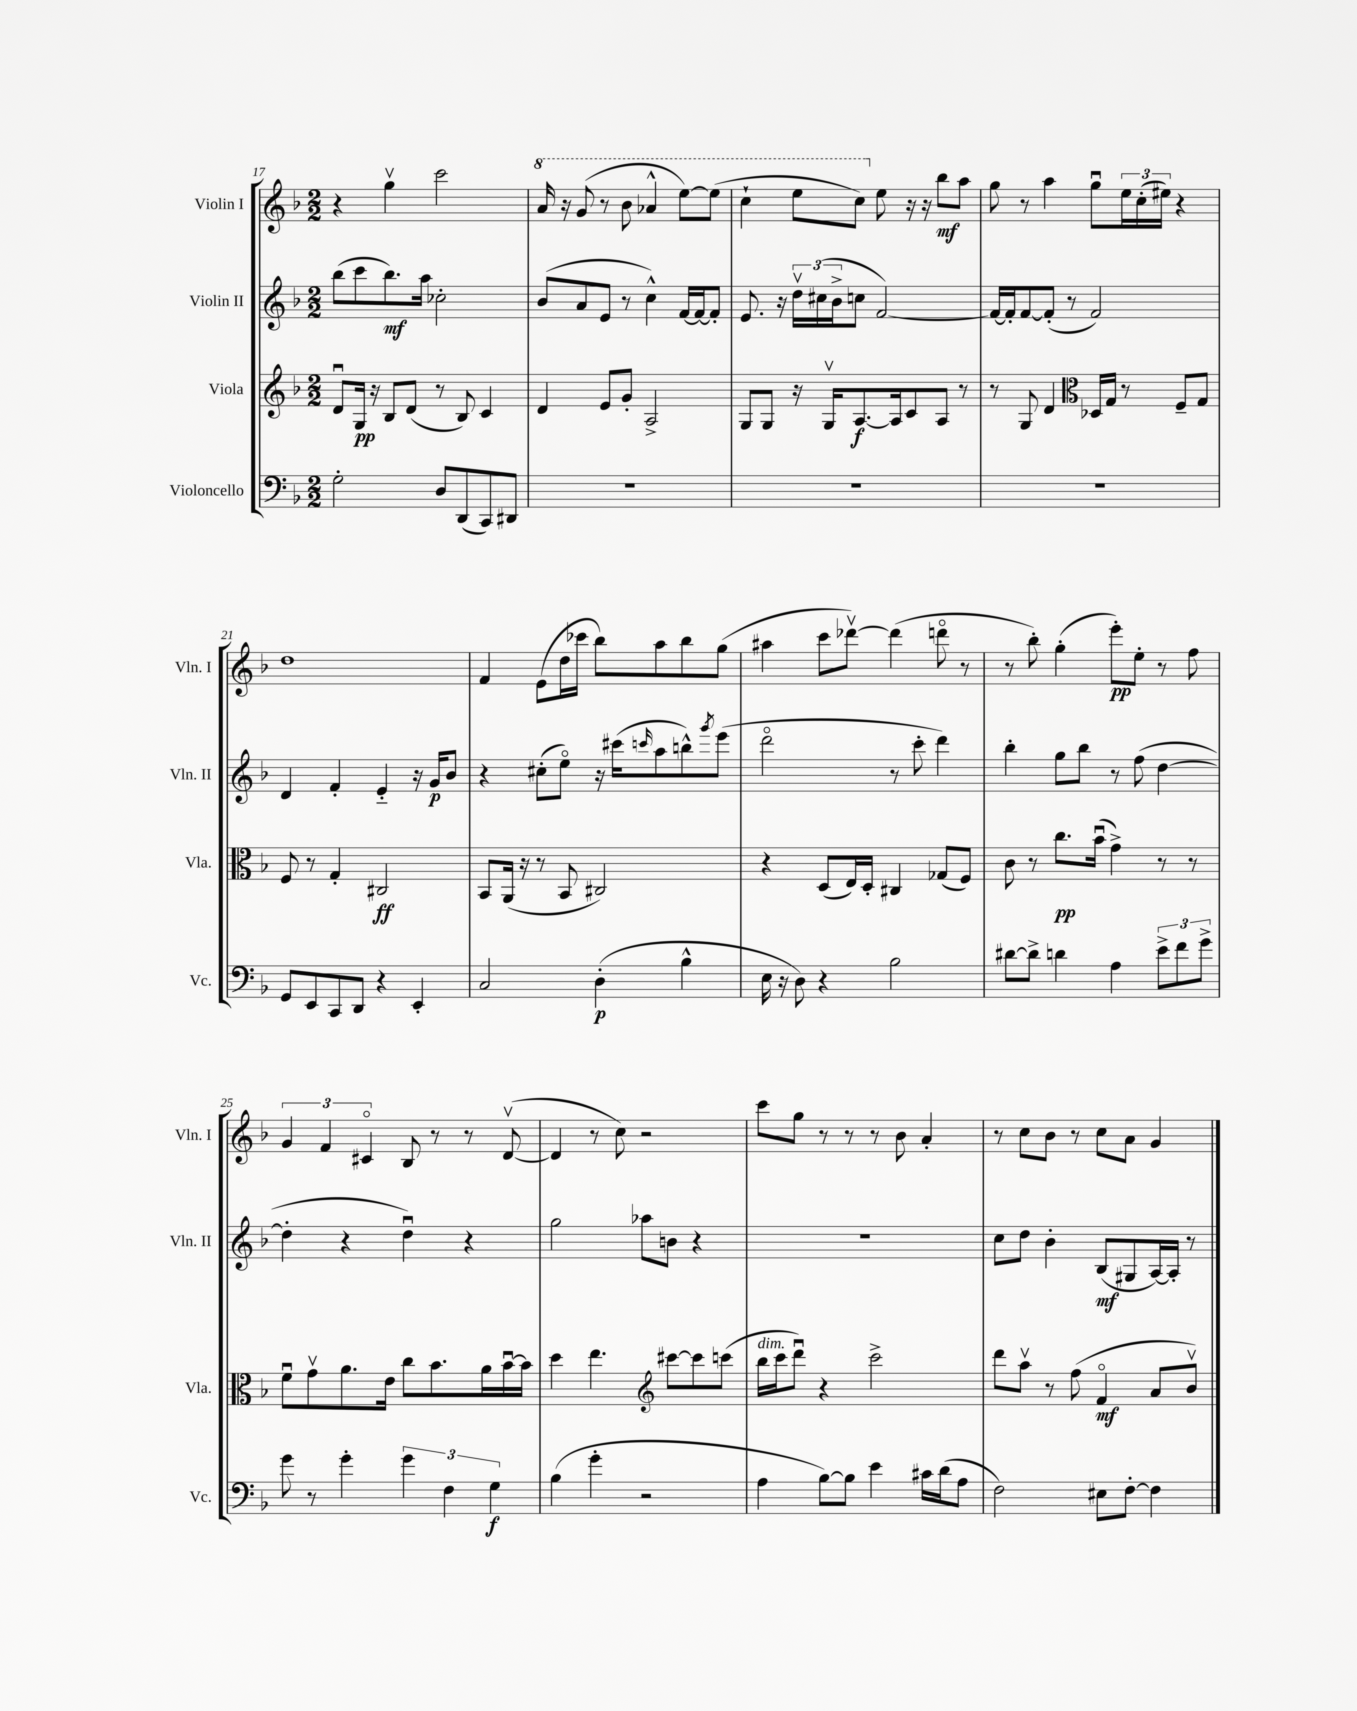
<<
\new StaffGroup <<
\new Staff = "s0" \with { instrumentName = "Violin I" shortInstrumentName = "Vln. I" } {
    \clef treble \key f \major \numericTimeSignature \time 2/2
    r4 g''4\upbow c'''2 |
    \ottava #1 a''16 r16 g''8( r8 bes''8 aes''4-^ e'''8~) e'''8( |
    c'''4-! e'''8 c'''8) \ottava #0 e''8 r16 r16 bes''8\mf a''8 |
    g''8 r8 a''4 g''8\downbow \tuplet 3/2 { e''16 c''16-.( eis''16) } r4 |
    d''1 |
    f'4 e'8( d''16 ces'''16 bes''8) a''8 bes''8 g''8( |
    ais''4 c'''8 des'''8~\upbow) des'''4( d'''8\flageolet r8 |
    r8 bes''8-.) g''4-.( e'''8-.\pp) e''8-. r8 f''8 |
    \tuplet 3/2 { g'4 f'4 cis'4\flageolet } bes8 r8 r8 d'8~\upbow( |
    d'4 r8 c''8) r2 |
    c'''8 g''8 r8 r8 r8 bes'8 a'4-. |
    r8 c''8 bes'8 r8 c''8 a'8 g'4 \bar "|." |
}
\new Staff = "s1" \with { instrumentName = "Violin II" shortInstrumentName = "Vln. II" } {
    \clef treble \key f \major \numericTimeSignature \time 2/2
    bes''8( c'''8 bes''8.\mf) a''16 ces''2-. |
    bes'8( a'8 e'8 r8 c''4-^) f'16~ f'16~ f'8-. |
    e'8. r16 \tuplet 3/2 { d''16\upbow cis''16( bes'16-> } c''8 f'2~) |
    f'16~ f'16-. f'8~ f'8-.( r8 f'2) |
    d'4 f'4-. e'4-_ r16 g'16\p bes'8 |
    r4 cis''8-.( e''8\flageolet) r16 cis'''16( \grace { c'''16 } a''8 b''8-^) \acciaccatura { g'''8 } e'''8( |
    d'''2\flageolet r8 c'''8-. d'''4) |
    bes''4-. g''8 bes''8 r8 f''8( d''4~ |
    d''4-. r4 d''4\downbow) r4 |
    g''2 aes''8 b'8 r4 |
    r1 |
    c''8 d''8 bes'4-. bes8\mf( gis8 a16~) a16-. r8 \bar "|." |
}
\new Staff = "s2" \with { instrumentName = "Viola" shortInstrumentName = "Vla." } {
    \clef treble \key f \major \numericTimeSignature \time 2/2
    d'8\downbow g16\pp r16 bes8 d'8( r8 bes8) c'4 |
    d'4 e'8 g'8-. a2-> |
    g8 g8 r16 g16\upbow a8.~\f a16 c'8 a8 r8 |
    r8 g8 d'4 \clef alto des16 g16 r8 f8-- g8 |
    f8 r8 g4-. cis2\ff |
    bes,8 a,16( r16 r8 bes,8 cis2) |
    r4 d8( e16) d16-. cis4 ges8( f8) |
    c'8 r8 c''8.\pp bes'16\downbow( g'4->) r8 r8 |
    f'8\downbow g'8\upbow a'8. e'16 c''8 bes'8. a'16 bes'16~\downbow bes'16 |
    d''4 e''4. \clef treble cis'''8~ cis'''8 c'''8( |
    bes''16^\markup { \italic "dim." } c'''16 d'''8\downbow) r4 c'''2-> |
    d'''8 a''8\upbow r8 f''8( f'4\flageolet\mf a'8 bes'8\upbow) \bar "|." |
}
\new Staff = "s3" \with { instrumentName = "Violoncello" shortInstrumentName = "Vc." } {
    \clef bass \key f \major \numericTimeSignature \time 2/2
    g2-. d8 d,8( c,8) dis,8 |
    R1 |
    R1 |
    R1 |
    g,8 e,8 c,8 d,8 r4 e,4-. |
    c2 d4-.\p( bes4-^ |
    e16 r16 d8) r4 bes2 |
    dis'8~ dis'8-> d'4 a4 \tuplet 3/2 { e'8-> f'8 g'8-> } |
    g'8 r8 g'4-. \tuplet 3/2 { g'4 f4 g4\f } |
    bes4( g'4-. r2 |
    a4 bes8~) bes8 e'4 cis'16 d'16( a8 |
    f2) eis8 f8~-. f4 \bar "|." |
}
>>
>>
\layout { \context { \Score currentBarNumber = #17 } }
